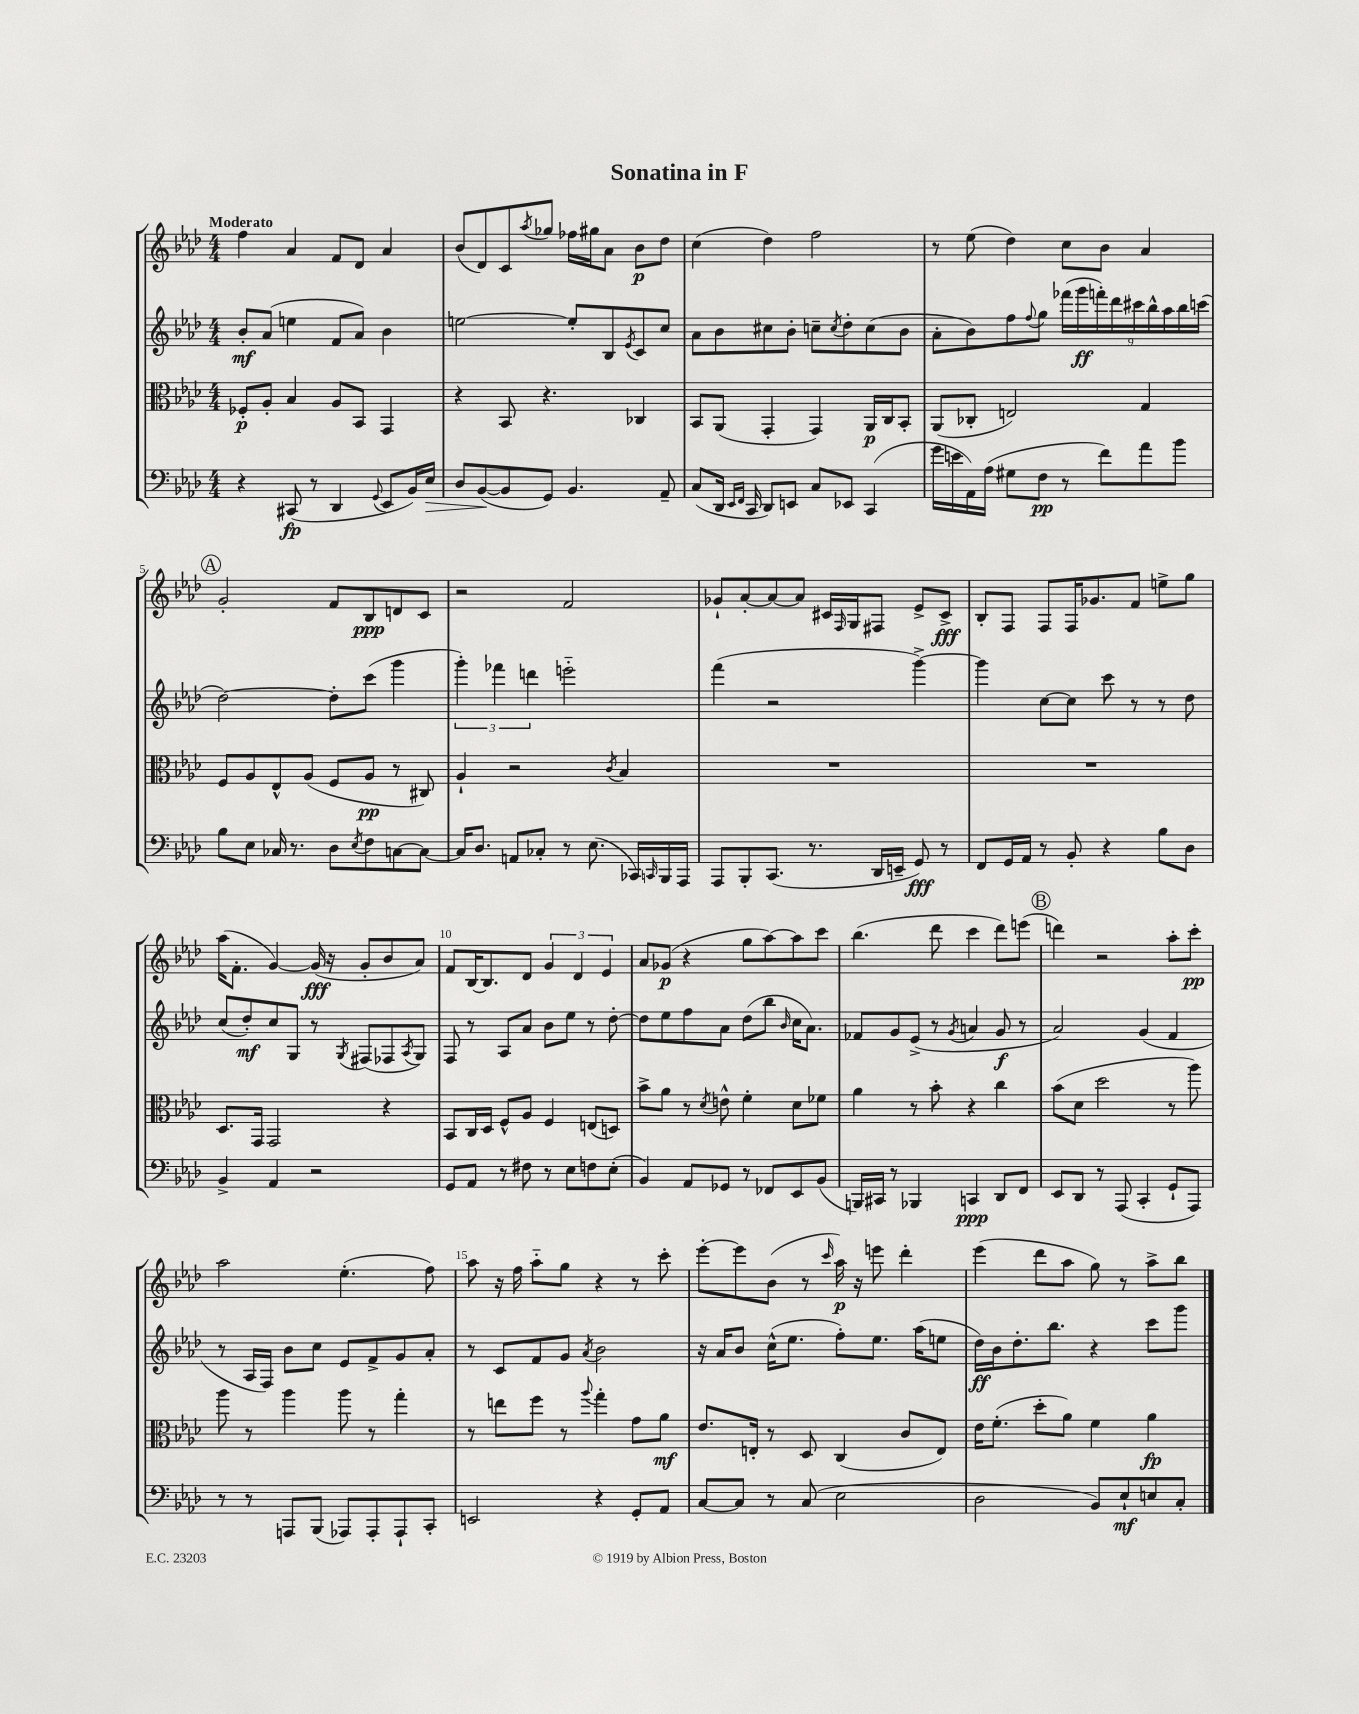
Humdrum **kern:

**kern	**dynam	**kern	**dynam	**kern	**dynam	**kern	**dynam
*part4	*part4	*part3	*part3	*part2	*part2	*part1	*part1
*staff4	*staff4	*staff3	*staff3	*staff2	*staff2	*staff1	*staff1
*clefF4	*	*clefC3	*	*clefG2	*	*clefG2	*
*k[b-e-a-d-]	*	*k[b-e-a-d-]	*	*k[b-e-a-d-]	*	*k[b-e-a-d-]	*
*M4/4	*	*M4/4	*	*M4/4	*	*M4/4	*
=1	=1	=1	=1	=1	=1	=1	=1
!	!	!	!	!	!	!LO:TX:a:B:t=Moderato	!
4r	.	8F-X'/L	p	8b-'/L	mf	4ff\	.
.	.	8A-'/J	.	(8a-/J	.	.	.
(8CC#X/	fp	4B-/	.	4een\	.	4a-/	.
8r	.	.	.	.	.	.	.
4DD-/	.	8A-/L	.	8f/L	.	8f/L	.
.	.	8BB-/J	.	8a-/J)	.	8d-/J	.
8qqGG/	.	.	.	.	.	.	.
8EE-/L	.	4GG/	.	4b-\	.	4a-/	.
16BB-/L)	.	.	.	.	.	.	.
!	!LO:HP:b	!	!	!	!	!	!
16E-/JJ	>	.	.	.	.	.	.
=2	=2	=2	=2	=2	=2	=2	=2
8D-/L	.	4r	.	[2een\	.	(8b-/L	.
([8BB-/	.	.	.	.	.	8d-/)	.
8BB-/]	]	8BB-/	.	.	.	8c/	.
.	.	.	.	.	.	8qaa-/	.
8GG/J)	.	4.r	.	.	.	8gg-X/J	.
4.BB-/	.	.	.	8ee'/L]	.	16ff-X\LL	.
.	.	.	.	.	.	16gg#X\J	.
.	.	.	.	8B-/	.	8a-\J	.
.	.	.	.	8qe-/	.	.	.
.	.	4C-X/	.	8c/	.	8b-\L	p
8AA-~/	.	.	.	8cc/J	.	8dd-\J	.
=3	=3	=3	=3	=3	=3	=3	=3
(8C/L	.	8BB-/L	.	8a-\L	.	(4cc\	.
16DD-/Jk	.	(8AA-/J	.	8b-\	.	.	.
16qqEE-/LL	.	.	.	.	.	.	.
16qqFF/JJ	.	.	.	.	.	.	.
16CC/	.	.	.	.	.	.	.
8DD-/L)	.	4GG'/	.	8cc#X\	.	4dd-\)	.
8EEn/J	.	.	.	8b-'\J	.	.	.
8C/L	.	4GG/)	.	8ccn~\L	.	2ff\	.
.	.	.	.	8qcc/	.	.	.
8EE-X/J	.	.	.	8dd-'\	.	.	.
(4CC/	.	16AA-/LL	p	(8cc\	.	.	.
.	.	16C/J	.	.	.	.	.
.	.	8BB-'/J	.	8b-\J	.	.	.
=4	=4	=4	=4	=4	=4	=4	=4
16g\LL	.	(8AA-/L	.	8a-'\L	.	8r	.
16en\	.	.	.	.	.	.	.
16AA-\)	.	8C-X'/J	.	8b-\)	.	(8ee-\	.
(16A-\JJ	.	.	.	.	.	.	.
8G#X\L	.	2En/)	.	8ff\	.	4dd-\)	.
.	.	.	.	8qqff/	.	.	.
8F\J	pp	.	.	8gg\J	.	.	.
8r	.	.	.	(18fff-X\LL	.	8cc\L	.
.	.	.	.	18ggg\	ff	.	.
.	.	.	.	18fffn'\)	.	.	.
8f\L)	.	.	.	.	.	8b-\J	.
.	.	.	.	18ddd-\	.	.	.
.	.	.	.	18ccc#X\	.	.	.
8a-\	.	4G/	.	.	.	4a-/	.
.	.	.	.	18bb-^^\	.	.	.
.	.	.	.	18aa-\	.	.	.
8b-\J	.	.	.	.	.	.	.
.	.	.	.	18bb-\	.	.	.
.	.	.	.	(18cccn\JJ	.	.	.
!!LO:LB:g=z
!!LO:REH:place=s1:t=A
=5	=5	=5	=5	=5	=5	=5	=5
8B-\L	.	8F/L	.	[2dd-\)	.	2g'/	.
8E-\J	.	8A-/	.	.	.	.	.
16C-X/	.	8E-^^/	.	.	.	.	.
8.r	.	.	.	.	.	.	.
.	.	(8A-/J	.	.	.	.	.
8D-\L	.	8F/L	.	8dd-'\L]	.	8f/L	.
8qE-/	.	.	.	.	.	.	.
8F\	.	8A-/J	pp	(8ccc\J	.	8B-/	ppp
[8Cn\	.	8r	.	4ggg\	.	8dn/	.
8C\J_	.	8C#X/)	.	.	.	8c/J	.
=6	=6	=6	=6	=6	=6	=6	=6
16C/KL]	.	4A-`/	.	6ggg'\)	.	2r	.
8.D-/J	.	.	.	.	.	.	.
.	.	.	.	6fff-X\	.	.	.
8AAn/L	.	2r	.	.	.	.	.
.	.	.	.	6dddn\	.	.	.
8C-X'/J	.	.	.	.	.	.	.
8r	.	.	.	2eeen\	.	2f/	.
(8.E-\	.	.	.	.	.	.	.
.	.	8qc/	.	.	.	.	.
.	.	4B-/	.	.	.	.	.
16CC-X/LL)	.	.	.	.	.	.	.
16qqCCn/	.	.	.	.	.	.	.
16BBB-/	.	.	.	.	.	.	.
16AAA-/JJ	.	.	.	.	.	.	.
=7	=7	=7	=7	=7	=7	=7	=7
8AAA-/L	.	1r	.	(4fff\	.	8g-X`/L	.
8BBB-'/	.	.	.	.	.	[8a-'/	.
(8.CC/J	.	.	.	2r	.	8a-/_	.
.	.	.	.	.	.	8a-/J]	.
8.r	.	.	.	.	.	.	.
.	.	.	.	.	.	16c#X/LL	.
.	.	.	.	.	.	16qqF/	.
.	.	.	.	.	.	16G/J	.
16DD-/LL	.	.	.	.	.	8F#X/J	.
16EEn~/JJ	.	.	.	.	.	.	.
8GG/)	fff	.	.	[4ggg^\)	.	8e-^/L	.
8r	.	.	.	.	.	8c#^/J	fff
=8	=8	=8	=8	=8	=8	=8	=8
8FF/L	.	1r	.	4ggg\]	.	8B-'/L	.
16GG/L	.	.	.	.	.	8F/J	.
16AA-/JJ	.	.	.	.	.	.	.
8r	.	.	.	[8cc\L	.	8F/L	.
8BB-'/	.	.	.	8cc\J]	.	16F/K	.
.	.	.	.	.	.	8.g-X/	.
4r	.	.	.	8ccc\	.	.	.
.	.	.	.	8r	.	8f/J	.
8B-\L	.	.	.	8r	.	8een^\L	.
8D-\J	.	.	.	8dd-\	.	8gg\J	.
!!LO:LB:g=z
=9	=9	=9	=9	=9	=9	=9	=9
4BB-^/	.	8.D-/L	.	(8cc/L	.	(16aa-\KL	.
.	.	.	.	.	.	8.f'\J	.
.	.	.	.	8dd-'/)	mf	.	.
.	.	16GG/Jk	.	.	.	.	.
4AA-/	.	2GG/	.	8cc/	.	[4g/)	.
.	.	.	.	8G/J	.	.	.
2r	.	.	.	8r	.	(16g/]	fff
.	.	.	.	.	.	16r	.
.	.	.	.	8qG/	.	.	.
.	.	.	.	(8F#X/L	.	8g'/L	.
.	.	4r	.	8F-X/	.	8b-/	.
.	.	.	.	8qA-/	.	.	.
.	.	.	.	8G/J)	.	8a-/J)	.
=10	=10	=10	=10	=10	=10	=10	=10
8GG/L	.	8BB-/L	.	8F/	.	8f/L	.
8AA-/J	.	16C/L	.	8r	.	[16B-/K	.
.	.	16D-/JJ	.	.	.	8.B-/]	.
8r	.	8F^^/L	.	8A-/L	.	.	.
8F#X\	.	8A-/J	.	8a-/J	.	8d-/J	.
8r	.	4F/	.	8b-\L	.	6g/	.
8E-\L	.	.	.	8ee-\J	.	.	.
.	.	.	.	.	.	6d-/	.
8Fn\	.	(8En/L	.	8r	.	.	.
.	.	.	.	.	.	6e-/	.
(8E-'\J	.	8Dn/J)	.	[8dd-'\	.	.	.
=11	=11	=11	=11	=11	=11	=11	=11
4BB-/)	.	8b-^\L	.	8dd-\L]	.	8a-/L	.
.	.	8a-\J	.	8ee-\	.	(8g-X/J	p
8AA-/L	.	8r	.	8ff\	.	4r	.
.	.	8qd-/	.	.	.	.	.
8GG-X/J	.	8en^^\	.	8a-\J	.	.	.
8r	.	4f'\	.	(8dd-\L	.	8gg\L	.
8FF-X/L	.	.	.	8bb-\J	.	[8aa-\)	.
.	.	.	.	16qqb-/	.	.	.
8EE-/	.	8d-\L	.	16cc\KL	.	8aa-\]	.
.	.	.	.	8.a-\J)	.	.	.
(8BB-/J	.	8f-X\J	.	.	.	8ccc\J	.
=12	=12	=12	=12	=12	=12	=12	=12
16BBBn/LL)	.	4a-\	.	8f-X/L	.	(4.bb-\	.
16CC#X/JJ	.	.	.	.	.	.	.
8r	.	.	.	8g/	.	.	.
4BBB-X/	.	8r	.	(8e-^/J	.	.	.
.	.	8b-'\	.	8r	.	8ddd-\	.
.	.	.	.	8qg/	.	.	.
4CCn/	ppp	4r	.	4an/	.	4ccc\	.
8DD-/L	.	4cc\	.	8g/	f	8ddd-\L)	.
8FF/J	.	.	.	8r	.	(8eeen\J	.
!!LO:REH:place=s1:t=B
=13	=13	=13	=13	=13	=13	=13	=13
8EE-/L	.	(8b-\L	.	2a-/)	.	4dddn\)	.
8DD-/J	.	8d-\J	.	.	.	.	.
8r	.	2dd-\	.	.	.	2r	.
(8AAA-/	.	.	.	.	.	.	.
4CC'/	.	.	.	(4g/	.	.	.
8GG`/L	.	8r	.	4f/	.	8aa-'\L	.
8AAA-/J)	.	8aa-\)	.	.	.	8ccc'\J	pp
!!LO:LB:g=z
=14	=14	=14	=14	=14	=14	=14	=14
8r	.	8aa-\	.	8r	.	2aa-\	.
8r	.	8r	.	16A-/LL	.	.	.
.	.	.	.	16F/JJ)	.	.	.
8AAAn/L	.	4aa-\	.	8b-\L	.	.	.
(8BBB-/J	.	.	.	8cc\J	.	.	.
8AAA-X/L)	.	8aa-\	.	8e-/L	.	(4.ee-'\	.
8AAA-'/	.	8r	.	8f^/	.	.	.
8AAA-`/	.	4gg'\	.	8g/	.	.	.
8CC'/J	.	.	.	8a-'/J	.	8ff\)	.
=15	=15	=15	=15	=15	=15	=15	=15
2EEn/	.	8r	.	8r	.	8aa-\	.
.	.	8een\L	.	8c/L	.	16r	.
.	.	.	.	.	.	16ff\	.
.	.	8ff\J	.	8f/	.	8aa-\L	.
.	.	8r	.	8g/J	.	8gg\J	.
.	.	8qqaa-/	.	8qa-/	.	.	.
4r	.	4gg'\	.	2b-\	.	4r	.
8GG'/L	.	8g\L	.	.	.	8r	.
8AA-/J	.	8a-\J	mf	.	.	8ccc'\	.
=16	=16	=16	=16	=16	=16	=16	=16
[8C/L	.	8.e-/L	.	16r	.	[8eee-'\L	.
.	.	.	.	16a-/KL	.	.	.
8C/J]	.	.	.	8b-/J	.	8eee-\]	.
.	.	16En'/Jk	.	.	.	.	.
8r	.	8r	.	(16cc^^\KL	.	(8b-\J	.
.	.	.	.	8.ee-\J	.	.	.
(8C/	.	8D-/	.	.	.	8r	.
.	.	.	.	.	.	16qqccc/	.
2E-\	.	(4C/	.	8ff'\L)	.	16aa-\)	p
.	.	.	.	.	.	16r	.
.	.	.	.	8.ee-\J	.	8eeen\	.
.	.	8c/L	.	.	.	4ddd-'\	.
.	.	.	.	(16aa-\KL	.	.	.
.	.	8E/J)	.	8een\J	.	.	.
=17	=17	=17	=17	=17	=17	=17	=17
2D-\	.	16e-\KL	.	16dd-\LL)	ff	(4eee-\	.
.	.	(8.f'\J	.	16b-\J	.	.	.
.	.	.	.	8.dd-'\	.	.	.
.	.	8dd-'\L	.	.	.	8ddd-\L	.
.	.	.	.	8.bb-\J	.	.	.
.	.	8a-\J)	.	.	.	8aa-\J	.
8BB-/L)	.	4f\	.	4r	.	8gg\)	.
8E-`/	mf	.	.	.	.	8r	.
8En/	.	4a-\	fp	8ccc\L	.	8aa-^\L	.
8C'/J	.	.	.	8ggg\J	.	8bb-\J	.
==	==	==	==	==	==	==	==
*-	*-	*-	*-	*-	*-	*-	*-
